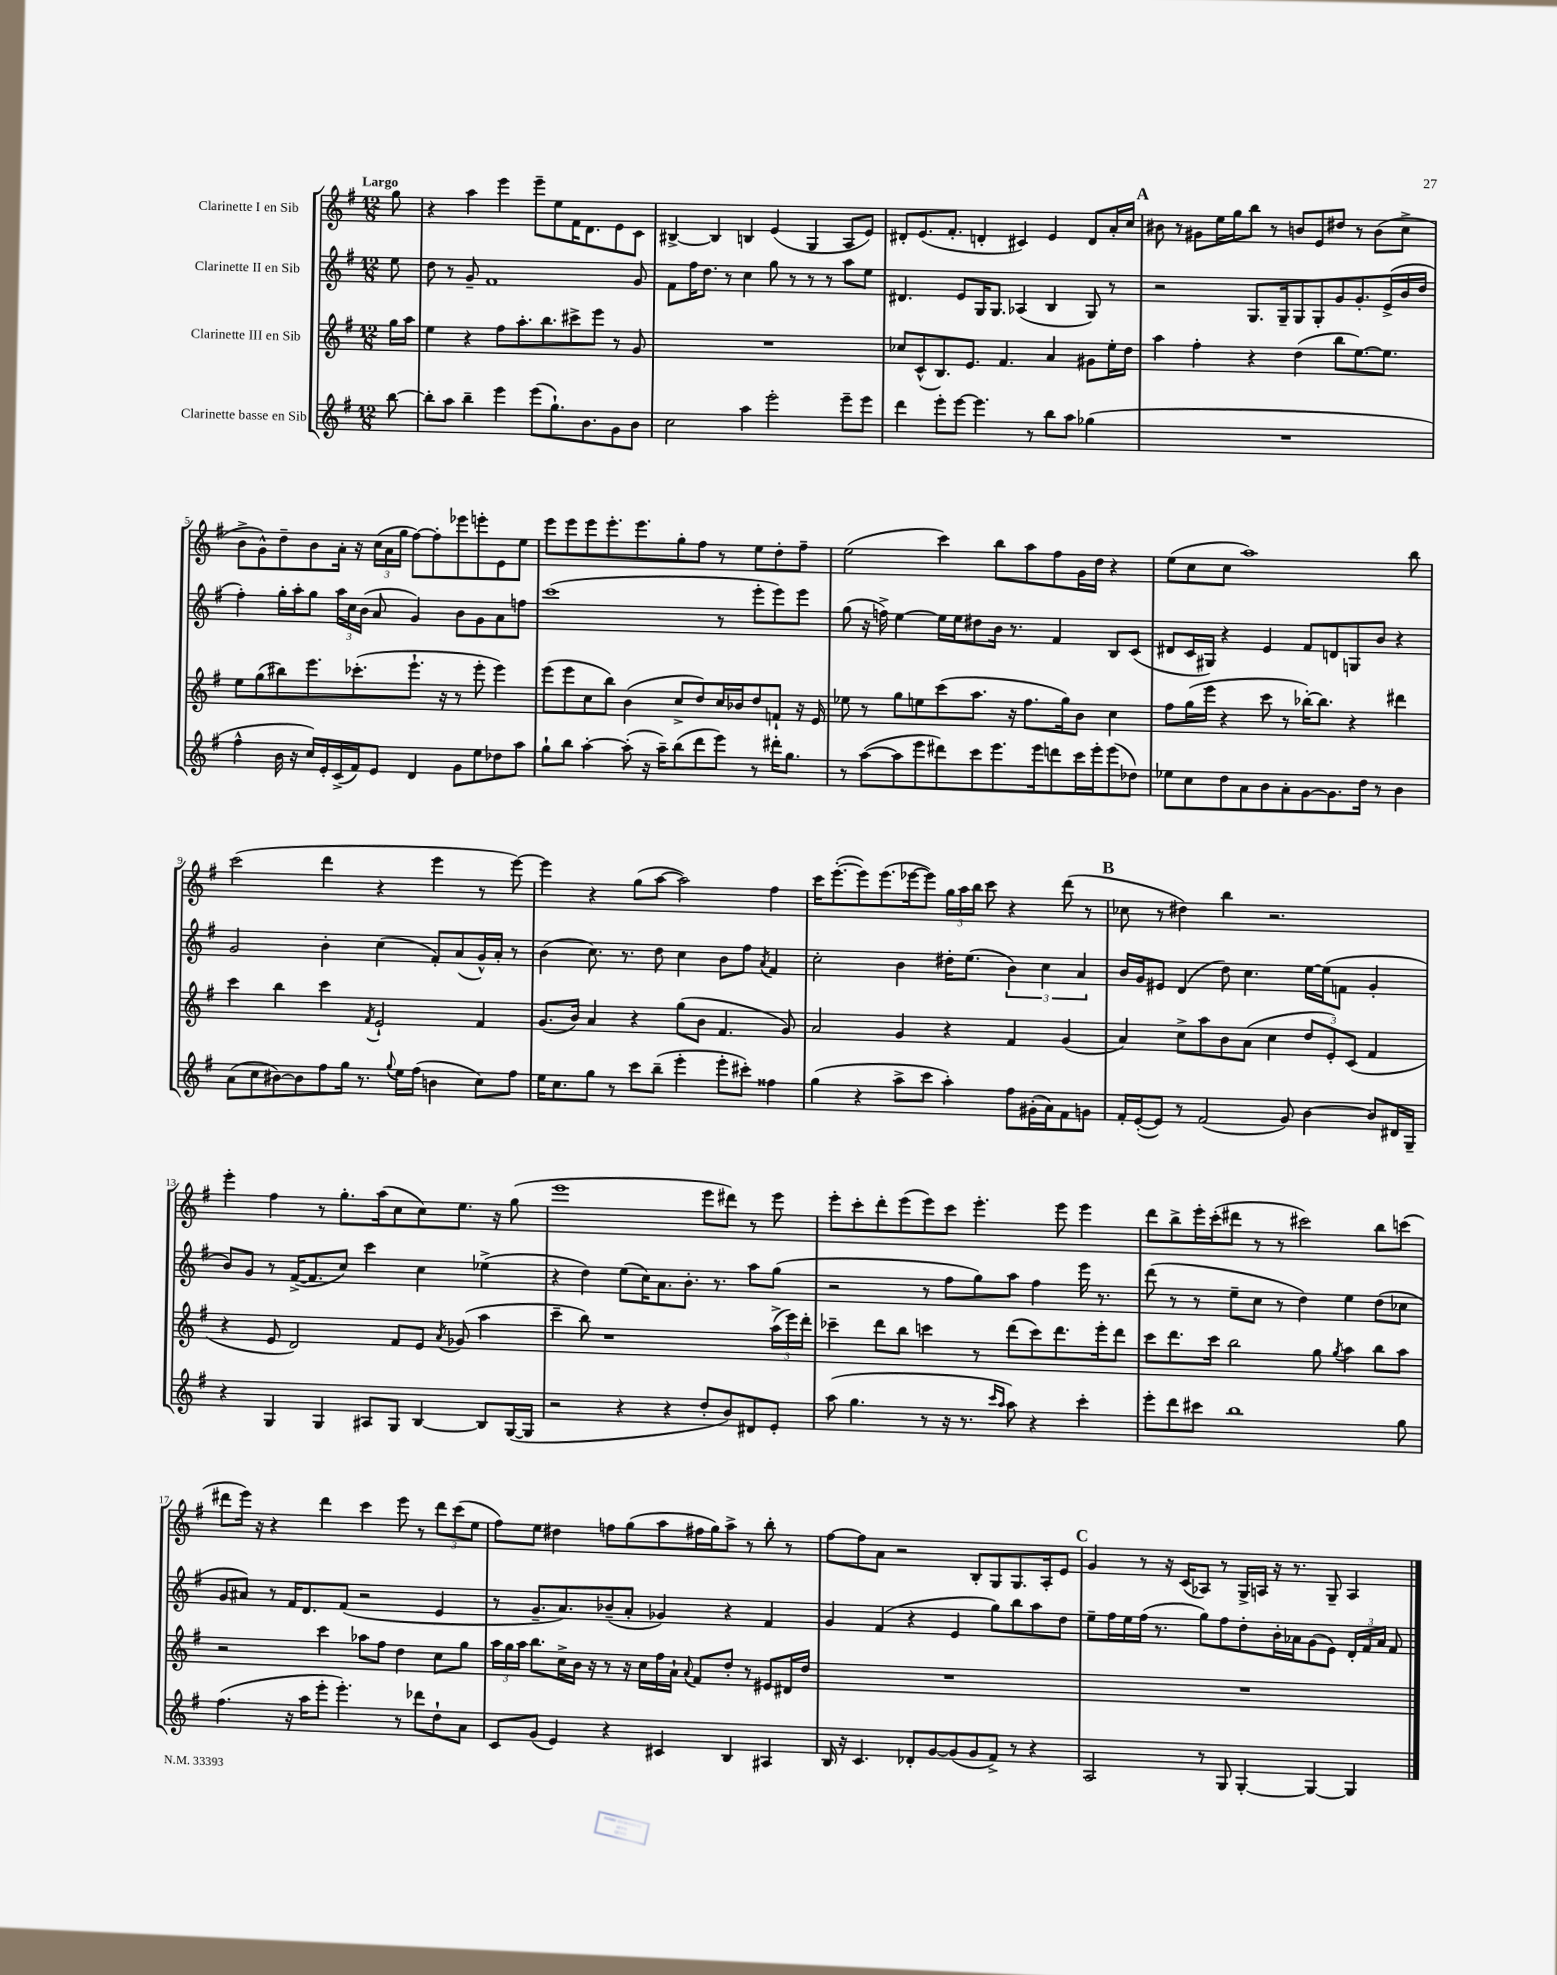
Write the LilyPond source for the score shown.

<<
\new StaffGroup <<
\new Staff = "s0" \with { instrumentName = "Clarinette I en Sib" } {
    \clef treble \key g \major \numericTimeSignature \time 12/8 \partial 8 \tempo "Largo"
    \autoBeamOff g''8 |
    r4 a''4 e'''4 e'''8[-- e''8 fis'16 d'8. e'8 c'8] |
    bis4~-> bis4 b4 e'4( g4 a8[ e'8]) |
    dis'8[-. e'8.( fis'8.]-. d'4-. cis'4) e'4 d'8[ a'16-. c''16] |
    \mark \markup { \bold "A" } bis'8 r8 gis'8[ e''16 g''16 b''8] r8 b'8[ e'8 dis''8] r8 b'8[( c''8]-> |
    b'8[-> g'8-^) d''8-- b'8 a'16]-. r16 \tuplet 3/2 { c''16[( a'16 g''16] } fis''8[~) fis''8-. ees'''8 e'''8-. e'8 e''8] |
    e'''8[ e'''8 e'''8 e'''8.-. e'''8. g''8-. fis''8] r8 e''8[ d''8-. fis''8]-- |
    e''2( c'''4) b''8[ a''8 fis''8 g'16 d''16] r4 |
    e''8[( c''8 c''8] a''1) b''8 |
    c'''2( d'''4 r4 e'''4 r8 e'''8~) |
    e'''4 r4 g''8[( a''8]~ a''2) fis''4 |
    c'''16[ e'''8.~-.( e'''8) e'''8.( ees'''16~ ees'''8]) \tuplet 3/2 { g''16[ a''16 b''16] } c'''8 r4 d'''8( r8 |
    \mark \markup { \bold "B" } ces''8 r8 dis''4) b''4 r2. |
    e'''4-. fis''4 r8 g''8.[-. a''16( c''8 c''8) e''8.] r16 g''8( |
    e'''1 e'''8[ dis'''8]) r8 e'''8 |
    e'''8[-. c'''8-. d'''8-. e'''8( e'''8) c'''8] e'''4.-. e'''8 e'''4 |
    d'''8[ b''8-> e'''16-. c'''16-.( dis'''8] r8 r8 cis'''2) b''8[ c'''8]( |
    dis'''8[ e'''16]) r16 r4 dis'''4 c'''4 e'''8 r8 \tuplet 3/2 { dis'''8[ c'''8( e''8] } |
    fis''8[) e''8] dis''4 f''8[ g''8( a''8 fis''16 g''16) a''8]-> r8 b''8-. r8 |
    fis''8[~ fis''8 a'8] r2 b8[-. g8 g8. a16-. e'8] |
    \mark \markup { \bold "C" } g'4 r8 r16 c'16[( aes8]) r8 g16[-> a16] r16 r8. g8-- a4 \bar "|." |
}
\new Staff = "s1" \with { instrumentName = "Clarinette II en Sib" } {
    \clef treble \key g \major \numericTimeSignature \time 12/8 \partial 8
    \autoBeamOff e''8 |
    d''8 r8 g'8-- fis'1 g'8 |
    fis'8[ fis''16 d''8.] r8 c''4 g''8 r8 r8 r8 a''8[ e''8] |
    dis'4. e'8[ g16 g8.] aes4( b4 g8) r8 |
    \mark \markup { \bold "A" } r2 g8.[ g16-- g8 g8-. g'8 g'8.-. e'16->( b'16 d''16] |
    fis''4-.) g''16[-. a''16-. g''8] \tuplet 3/2 { a''16[ c''16 b'16]( } a'8 g'4) b'8[ g'8 a'8 f''8] |
    c'''1( r8 e'''8[-. e'''8) e'''8] |
    g''8( r16 f''16->) e''4~ e''16[ e''16 dis''8 b'16] r8. fis'4 b8[ c'8]( |
    dis'8[ c'16 gis16]) r4 e'4 fis'8[ d'8 g8 b'8] r4 |
    g'2 b'4-. c''4( fis'8[-.) a'8( g'16-^) a'16]-. r8 |
    b'4( c''8.) r8. d''8 c''4 b'8[ fis''8] \acciaccatura { a'8 } fis'4 |
    c''2-. b'4 dis''16[-. e''8.]( \tuplet 3/2 { b'4) c''4 a'4 } |
    \mark \markup { \bold "B" } b'16[ g'16 eis'8] d'4( d''8) c''4. e''16[~ e''16( f'8] g'4-. |
    b'8[) g'8] r8 fis'16[~->( fis'8. c''8]) c'''4 c''4 ees''4->( |
    r4 d''4) e''8[( c''16) a'8. b'8.]-. r8. a''8[ g''8]( |
    r2 r8 fis''8[ g''8) a''8] fis''4 e'''16 r8. |
    d'''8( r8 r8 e''8[-- c''8] r8 d''4) e''4 d''8[( ces''8] |
    g'8[ ais'8]) r8 fis'16[ d'8. fis'8]( r2 e'4 |
    r8 g'8.[-- a'8.) bes'8--( a'8]-. ges'4) r4 fis'4 |
    g'4 fis'4( r4 e'4 g''8[) b''8 a''8 d''8] |
    \mark \markup { \bold "C" } e''8[-- fis''16 e''16 fis''16]( r8. g''8[) fis''8 d''8-. b'16-. aes'16 g'8( e'8]) \tuplet 3/2 { d'16[-. fis'16 aes'16] } fis'8 \bar "|." |
}
\new Staff = "s2" \with { instrumentName = "Clarinette III en Sib" } {
    \clef treble \key g \major \numericTimeSignature \time 12/8 \partial 8
    \autoBeamOff g''16[ a''16] |
    e''4 r4 fis''8[ a''8.-. b''8. cis'''8-> e'''8] r8 g'8 |
    R1. |
    ces''8[ c'8-^( b8.) e'8.] fis'4. a'4 gis'8[ e''16-. d''16] |
    \mark \markup { \bold "A" } a''4 fis''4-. r4 d''4( b''8[ e''8.~) e''8.] |
    e''8[ g''8( bis''8) e'''8. ces'''8.-.( e'''8.]-! r16 r8 e'''8-. e'''4) |
    e'''8[( e'''8 c''8 b''8]) b'4( c''8[-> d''8) c''16 bes'16 d''8 f'8]-! r16 e'16 |
    ees''8 r8 g''8[ e''8 c'''8( a''8.] r16 fis''8.[ g''16) b'8] c''4 |
    fis''8[ g''16( e'''16] r4 c'''8 r8 bes''16[~-.) bes''8.] r4 dis'''4 |
    c'''4 b''4 c'''4 \acciaccatura { fis'8 } e'2-! fis'4 |
    g'8.[( b'16]) a'4 r4 g''8[( b'8] fis'4. g'8) |
    a'2 g'4 r4 fis'4 g'4( |
    \mark \markup { \bold "B" } a'4) c''8[-> a''8 b'8 a'8]( c''4 \tuplet 3/2 { d''8[ e'8-.) c'8]( } fis'4 |
    r4 e'8 d'2) fis'8[ e'8] \acciaccatura { a'8 } ges'8( a''4 |
    c'''4-- b''8) r1 \tuplet 3/2 { a''16[->( e'''16) d'''16]-. } |
    ces'''4-- d'''8[ b''8] c'''4 r8 d'''8[( c'''8) d'''8. e'''16-. d'''8] |
    c'''8[ d'''8. c'''16] b''2 g''8 \acciaccatura { g''8 } a''4 b''8[ a''8] |
    r2 c'''4 aes''8[ fis''8] d''4 c''8[ g''8] |
    \tuplet 3/2 { a''16[ g''16 a''16] } b''8.[ c''16-> b'16] r16 r8 r16 c''16[ fis''16 a'16]-! \appoggiatura { a'8 } fis'8[ d''8]-. r8 eis'8[ dis'16 d''16] |
    R1. |
    \mark \markup { \bold "C" } R1. \bar "|." |
}
\new Staff = "s3" \with { instrumentName = "Clarinette basse en Sib" } {
    \clef treble \key g \major \numericTimeSignature \time 12/8 \partial 8
    \autoBeamOff b''8~ |
    b''8[-. a''8] b''4-- e'''4 e'''8[( g''8.-!) b'8. g'8 b'8] |
    c''2 a''4 e'''2-. e'''8[-- e'''8] |
    d'''4 e'''8[-. e'''8]~ e'''4. r8 b''8[ a''8] ges''4( |
    \mark \markup { \bold "A" } R1. |
    fis''4-^ b'16 r16 c''16[) e'16-. c'16->( fis'16) e'8] d'4 g'8[ e''8 des''8 a''8] |
    g''8[-! b''8] a''4~-. a''8-.( r16 a''16[--) b''8( d'''8 e'''8]) r8 dis'''16[-. g''8.] |
    r8 a''8[~( a''8 e'''8 dis'''8) c'''8 e'''8. e'''16 d'''8 c'''16 e'''16-. e'''8( des''8]) |
    ees''8[ c''8 d''8 a'8 b'8 a'8-. g'8~ g'8. d''16] r8 b'4 |
    a'8[( c''8 bis'8~) bis'8 fis''8 g''16] r8. \appoggiatura { g''8 } e''16[ fis''16]( b'4 c''8[) fis''8] |
    e''16[ c''8. g''8] r8 c'''8[ b''8]--( e'''4-. e'''8[-. cis'''8]-.) fisis''4 |
    g''4( r4 a''8[-> c'''8] a''4-.) fis''8[ gis'16-.( a'16) fis'8 g'8] |
    \mark \markup { \bold "B" } fis'16[-. e'16~-.( e'8]) r8 fis'2( g'8) b'4~ b'8[ dis'16 g16]-- |
    r4 g4 g4 ais8[ g8] b4~ b8[ g16~( g16] |
    r2 r4 r4 d''8[-. b'8) dis'8 e'8]-. |
    a''8( g''4. r8 r16 r8. \grace { c'''16[ a''16] } a''8) r4 c'''4-. |
    e'''8[-. d'''8 cis'''8] b''1 g''8 |
    fis''4.( r16 a''16[ e'''8]-. e'''4.-.) r8 des'''8[ d''8-! a'8] |
    c'8[ g'8]( e'4) r4 cis'4 b4 ais4 |
    b16 r16 c'4. des'8[-. g'8~ g'8( g'8 fis'8]->) r8 r4 |
    \mark \markup { \bold "C" } a2 r8 g8 g4~-. g4~ g4 \bar "|." |
}
>>
>>
